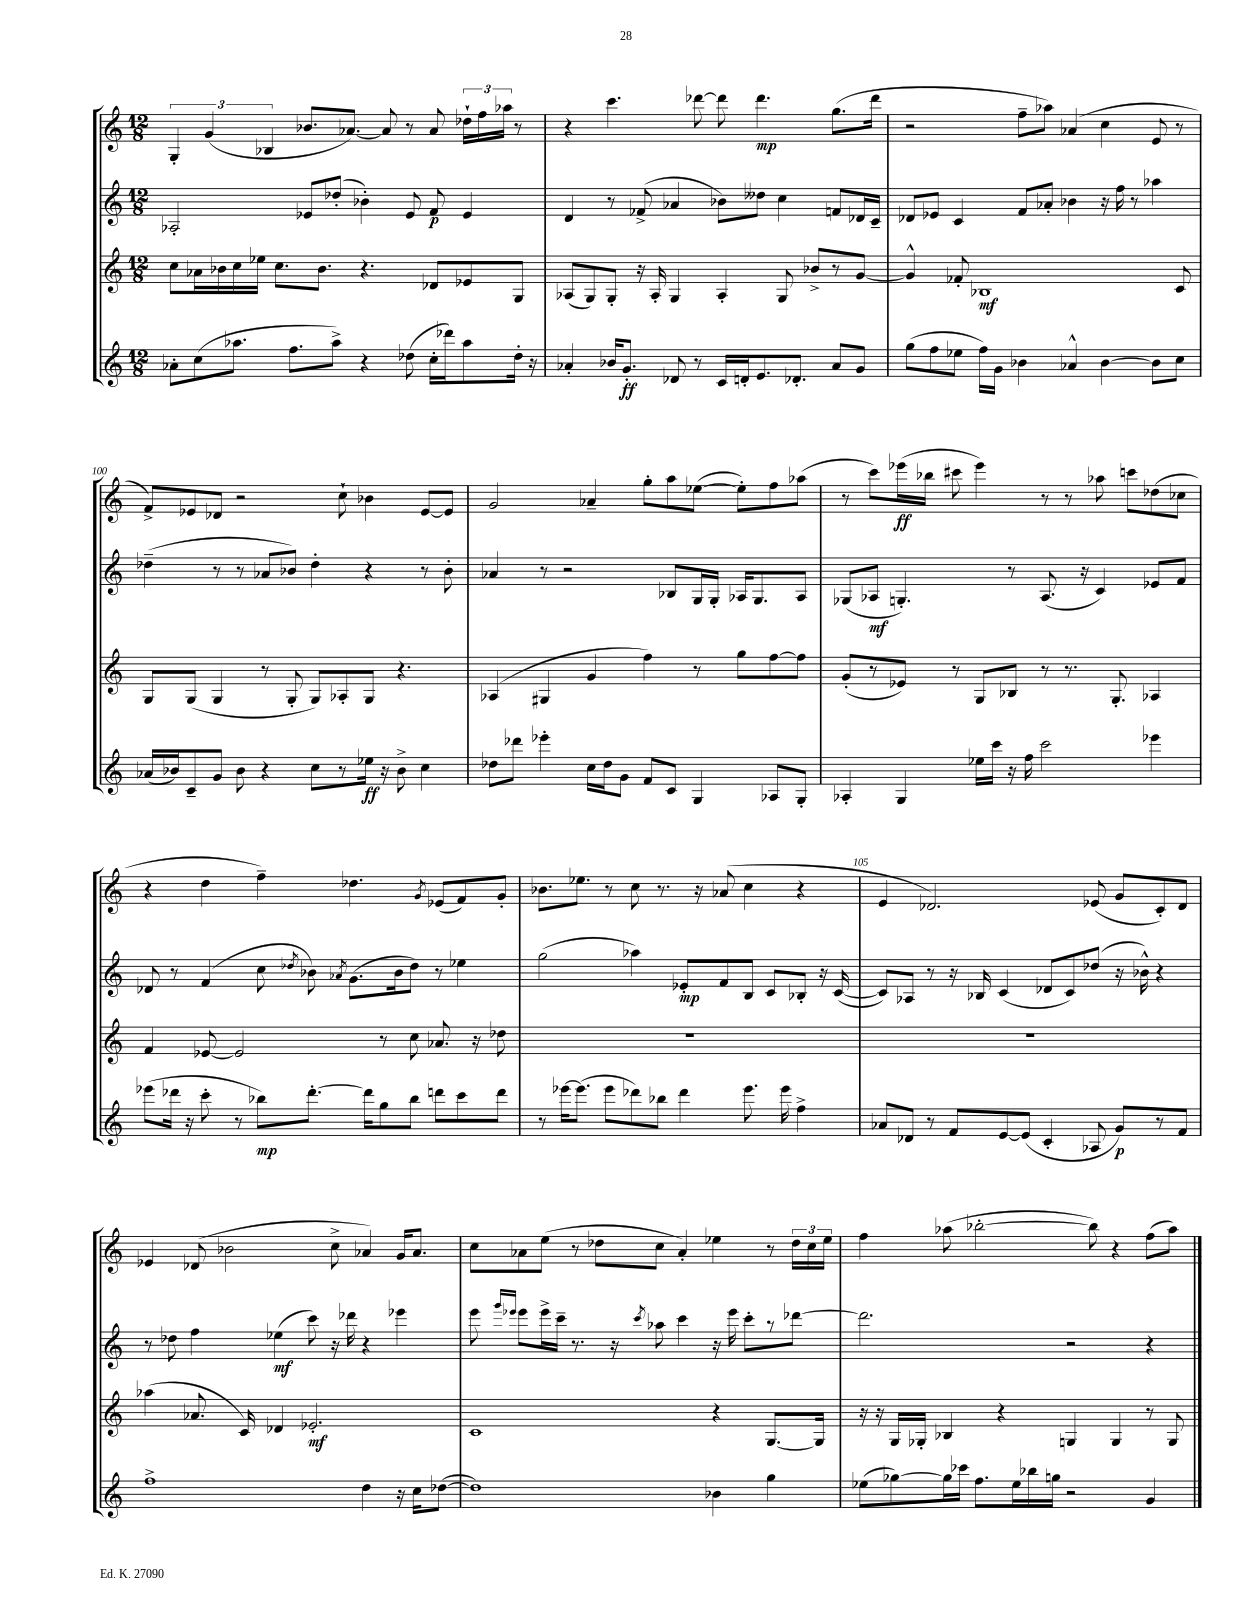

**kern	**dynam	**kern	**dynam	**kern	**dynam	**kern	**dynam
*part4	*part4	*part3	*part3	*part2	*part2	*part1	*part1
*staff4	*staff4	*staff3	*staff3	*staff2	*staff2	*staff1	*staff1
*clefG2	*	*clefG2	*	*clefG2	*	*clefG2	*
*k[]	*	*k[]	*	*k[]	*	*k[]	*
*M12/8	*	*M12/8	*	*M12/8	*	*M12/8	*
=97	=97	=97	=97	=97	=97	=97	=97
8a-X'\L	.	8cc\L	.	2A-X'/	.	6G'/	.
(8cc\	.	16a-X\L	.	.	.	.	.
.	.	.	.	.	.	(6g/	.
.	.	16b-X\	.	.	.	.	.
8.aa-X\J	.	16cc\	.	.	.	.	.
.	.	16ee-X\JJ	.	.	.	.	.
.	.	.	.	.	.	6B-X/	.
.	.	8.cc\L	.	.	.	.	.
8.ff\L	.	.	.	.	.	.	.
.	.	.	.	8e-X/L	.	8.b-X/L	.
.	.	8.b-\J	.	.	.	.	.
8aa-^\J)	.	.	.	(8dd-X'/J	.	.	.
.	.	.	.	.	.	[8.a-X/J)	.
4r	.	4.r	.	4b-X'\)	.	.	.
.	.	.	.	.	.	8a-/]	.
(8dd-X\	.	.	.	8e-/	.	8r	.
16cc'\LL	.	8d-X/L	.	8f/	p	8a-/	.
16ddd-X\J)	.	.	.	.	.	.	.
8aa-\	.	8e-X/	.	4e-/	.	24dd-X`\LL	.
.	.	.	.	.	.	24ff\	.
.	.	.	.	.	.	24aa-X\JJ	.
16dd-'\Jk	.	8G/J	.	.	.	8r	.
16r	.	.	.	.	.	.	.
=98	=98	=98	=98	=98	=98	=98	=98
4a-X'/	.	(8A-X/L	.	4d/	.	4r	.
.	.	8G/)	.	.	.	.	.
16b-X/KL	.	8G'/J	.	8r	.	4.ccc\	.
8.g'/J	ff	.	.	.	.	.	.
.	.	16r	.	(8f-X^/	.	.	.
.	.	16A-'/	.	.	.	.	.
8d-X/	.	4G/	.	4a-X/	.	.	.
8r	.	.	.	.	.	[8ddd-X\	.
16c/LL	.	4A-'/	.	8b-X\L)	.	8ddd-\]	.
16dn'/J	.	.	.	.	.	.	.
8.e/	.	.	.	8dd--X\J	.	4.ddd-\	mp
.	.	8G/	.	4cc\	.	.	.
8.d-X'/J	.	.	.	.	.	.	.
.	.	8b-X^/L	.	.	.	.	.
8a-/L	.	8r	.	8fn/L	.	(8.gg\L	.
8g/J	.	[8g/J	.	16d-X/L	.	.	.
.	.	.	.	16c~/JJ	.	16ddd-\Jk	.
=99	=99	=99	=99	=99	=99	=99	=99
(8gg\L	.	4g^^/]	.	8d-X/L	.	2r	.
8ff\	.	.	.	8e-X/J	.	.	.
8ee-X\J	.	8f-X'/	.	4c/	.	.	.
16ff\LL)	.	1B-X	mf	.	.	.	.
16g\JJ	.	.	.	.	.	.	.
4b-X\	.	.	.	8f/L	.	8ff~\L	.
.	.	.	.	8a-X'/J	.	8aa-X\J)	.
4a-X^^/	.	.	.	4b-X\	.	(4a-X/	.
[4b-\	.	.	.	16r	.	4cc\	.
.	.	.	.	16ff\	.	.	.
.	.	.	.	8r	.	.	.
8b-\L]	.	.	.	4aa-X\	.	8e/	.
8cc\J	.	8c/	.	.	.	8r	.
!!LO:LB:g=z
=100	=100	=100	=100	=100	=100	=100	=100
(16a-X/LL	.	8G/L	.	(4dd-X~\	.	8f^/L)	.
16b-X/J)	.	.	.	.	.	.	.
8c~/	.	(8G/J	.	.	.	8e-X/	.
8g/J	.	4G/	.	8r	.	8d-X/J	.
8b-\	.	.	.	8r	.	2r	.
4r	.	8r	.	8a-X/L	.	.	.
.	.	8G'/	.	8b-X/J)	.	.	.
8cc\L	.	8G/L)	.	4dd-'\	.	.	.
8r	.	8A-X'/	.	.	.	8cc`\	.
16ee-X\Jk	ff	8G/J	.	4r	.	4b-X\	.
16r	.	.	.	.	.	.	.
8b-^\	.	4.r	.	.	.	.	.
4cc\	.	.	.	8r	.	[8e-/L	.
.	.	.	.	8b-'\	.	8e-/J]	.
=101	=101	=101	=101	=101	=101	=101	=101
8dd-X\L	.	(4A-X/	.	4a-X/	.	2g/	.
8ddd-X\J	.	.	.	.	.	.	.
4eee-X'\	.	4G#X/	.	8r	.	.	.
.	.	.	.	2r	.	.	.
16cc\LL	.	4g/	.	.	.	4a-X~/	.
16dd-\J	.	.	.	.	.	.	.
8g\J	.	.	.	.	.	.	.
8f/L	.	4ff\)	.	.	.	8gg'\L	.
8c/J	.	.	.	8B-X/L	.	8aa\	.
4G/	.	8r	.	16G/L	.	([8ee-X\J	.
.	.	.	.	16G'/JJ	.	.	.
.	.	8gg\L	.	16A-X/KL	.	8ee-'\L])	.
.	.	.	.	8.G/	.	.	.
8A-X/L	.	[8ff\	.	.	.	8ff\	.
8G'/J	.	8ff\J]	.	8A-/J	.	(8aa-X\J	.
=102	=102	=102	=102	=102	=102	=102	=102
4A-X'/	.	(8g'/L	.	(8G-X/L	.	8r	.
.	.	8r	.	8A-X/J	mf	8ccc\L)	.
4G/	.	8e-X/J)	.	4.Gn'/)	.	(16eee-X\L	ff
.	.	.	.	.	.	16bb-X\JJ	.
.	.	8r	.	.	.	8ccc#X\	.
16ee-X\LL	.	8G/L	.	.	.	4eee-\)	.
16ccc\JJ	.	.	.	.	.	.	.
16r	.	8B-X/J	.	8r	.	.	.
16ff\	.	.	.	.	.	.	.
2ccc\	.	8r	.	(8.A-/	.	8r	.
.	.	8.r	.	.	.	8r	.
.	.	.	.	16r	.	.	.
.	.	.	.	4c/)	.	8aa-X\	.
.	.	8.G'/	.	.	.	.	.
.	.	.	.	.	.	8cccn\L	.
4eee-X\	.	4A-X/	.	8e-X/L	.	(8dd-X\	.
.	.	.	.	8f/J	.	8cc-X\J	.
!!LO:LB:g=z
=103	=103	=103	=103	=103	=103	=103	=103
(8eee-X\L	.	4f/	.	8d-X/	.	4r	.
16ddd-X\Jk	.	.	.	8r	.	.	.
16r	.	.	.	.	.	.	.
8ccc'\	.	[8e-X/	.	(4f/	.	4dd\	.
8r	.	2e-/]	.	.	.	.	.
8bb-X\L)	mp	.	.	8cc\	.	4ff~\)	.
.	.	.	.	8qdd-X/	.	.	.
[8.ddd-'\J	.	.	.	8b-X\)	.	.	.
.	.	.	.	8qa-X/	.	.	.
.	.	.	.	(8.g\L	.	4.dd-X\	.
16ddd-\KL]	.	.	.	.	.	.	.
8gg\	.	8r	.	.	.	.	.
.	.	.	.	16b-\k	.	.	.
8bb-\J	.	8cc\	.	8dd-\J)	.	.	.
.	.	.	.	.	.	8qg/	.
8dddn\L	.	8.a-X/	.	8r	.	(8e-X/L	.
8ccc\	.	.	.	4ee-X\	.	8f/)	.
.	.	16r	.	.	.	.	.
8ddd\J	.	8dd-X\	.	.	.	8g'/J	.
=104	=104	=104	=104	=104	=104	=104	=104
8r	.	1.r	.	(2gg\	.	8.b-X\L	.
[16eee-X\KL	.	.	.	.	.	.	.
(8.eee-\J]	.	.	.	.	.	8.ee-X\J	.
8eee-\L	.	.	.	.	.	8r	.
8ddd-X\)	.	.	.	4aa-X\)	.	8cc\	.
8bb-X\J	.	.	.	.	.	8.r	.
4ddd-\	.	.	.	8e-X'/L	mp	.	.
.	.	.	.	.	.	16r	.
.	.	.	.	8f/	.	(8a-X/	.
8.eee-\	.	.	.	8B/J	.	4cc\	.
.	.	.	.	8c/L	.	.	.
16eee-\	.	.	.	.	.	.	.
4ff^\	.	.	.	8B-X'/J	.	4r	.
.	.	.	.	16r	.	.	.
.	.	.	.	([16c/	.	.	.
=105	=105	=105	=105	=105	=105	=105	=105
8a-X/L	.	1.r	.	8c/L])	.	4e/	.
8d-X/J	.	.	.	8A-X/J	.	.	.
8r	.	.	.	8r	.	2.d-X/)	.
8f/L	.	.	.	16r	.	.	.
.	.	.	.	16B-X/	.	.	.
[8e/	.	.	.	(4c/	.	.	.
(8e/J]	.	.	.	.	.	.	.
4c'/	.	.	.	8d-X/L	.	.	.
.	.	.	.	8c/)	.	.	.
8A-X/	.	.	.	(8dd-X/J	.	(8e-X/	.
8g/L)	p	.	.	16r	.	8g/L	.
.	.	.	.	16b-X^^\)	.	.	.
8r	.	.	.	4r	.	8c'/)	.
8f/J	.	.	.	.	.	8d-/J	.
!!LO:LB:g=z
=106	=106	=106	=106	=106	=106	=106	=106
1ff^	.	(4aa-X\	.	8r	.	4e-X/	.
.	.	.	.	8dd-X\	.	.	.
.	.	8.a-X/	.	4ff\	.	(8d-X/	.
.	.	.	.	.	.	2b-X\	.
.	.	16c/)	.	.	.	.	.
.	.	4d-X/	.	(4ee-X\	mf	.	.
.	.	2.e-X'/	mf	8ccc\)	.	.	.
.	.	.	.	16r	.	8cc^\	.
.	.	.	.	16ddd-X\	.	.	.
4dd\	.	.	.	4r	.	4a-X/)	.
16r	.	.	.	4eee-X\	.	16g/KL	.
16cc\KL	.	.	.	.	.	8.a-/J	.
([8dd-X\J	.	.	.	.	.	.	.
=107	=107	=107	=107	=107	=107	=107	=107
1dd-])	.	1c	.	8eee\	.	8cc\L	.
.	.	.	.	16qqggg/LL	.	.	.
.	.	.	.	16qqeee-X/JJ	.	.	.
.	.	.	.	8eee-\L	.	8a-X\	.
.	.	.	.	16eee-^\L	.	(8ee\J	.
.	.	.	.	16ccc~\JJ	.	.	.
.	.	.	.	8.r	.	8r	.
.	.	.	.	.	.	8dd-X\L	.
.	.	.	.	16r	.	.	.
.	.	.	.	8qccc/	.	.	.
.	.	.	.	8aa-X\	.	8cc\J	.
.	.	.	.	4ccc\	.	4a-'/)	.
4b-X\	.	4r	.	16r	.	4ee-X\	.
.	.	.	.	16eee-\	.	.	.
.	.	.	.	8ccc'\L	.	.	.
4gg\	.	[8.G/L	.	8r	.	8r	.
.	.	.	.	[8ddd-X\J	.	24dd-\LL	.
.	.	.	.	.	.	24cc\	.
.	.	16G/Jk]	.	.	.	.	.
.	.	.	.	.	.	24ee-\JJ	.
=108	=108	=108	=108	=108	=108	=108	=108
(8ee-X\L	.	16r	.	2.ddd-\]	.	4ff\	.
.	.	16r	.	.	.	.	.
[8gg-X\)	.	16G/LL	.	.	.	.	.
.	.	16G-X'/JJ	.	.	.	.	.
16gg-\L]	.	4B-X/	.	.	.	(8aa-X\	.
16ccc-X\JJ	.	.	.	.	.	.	.
8.ff\L	.	.	.	.	.	[2bb-X'\	.
.	.	4r	.	.	.	.	.
16ee-\L	.	.	.	.	.	.	.
16bb-X\	.	.	.	.	.	.	.
16ggn\JJ	.	.	.	.	.	.	.
2r	.	4Gn/	.	2r	.	.	.
.	.	.	.	.	.	8bb-\])	.
.	.	4G/	.	.	.	4r	.
4g/	.	8r	.	4r	.	(8ff\L	.
.	.	8G/	.	.	.	8aa-\J)	.
==	==	==	==	==	==	==	==
*-	*-	*-	*-	*-	*-	*-	*-
